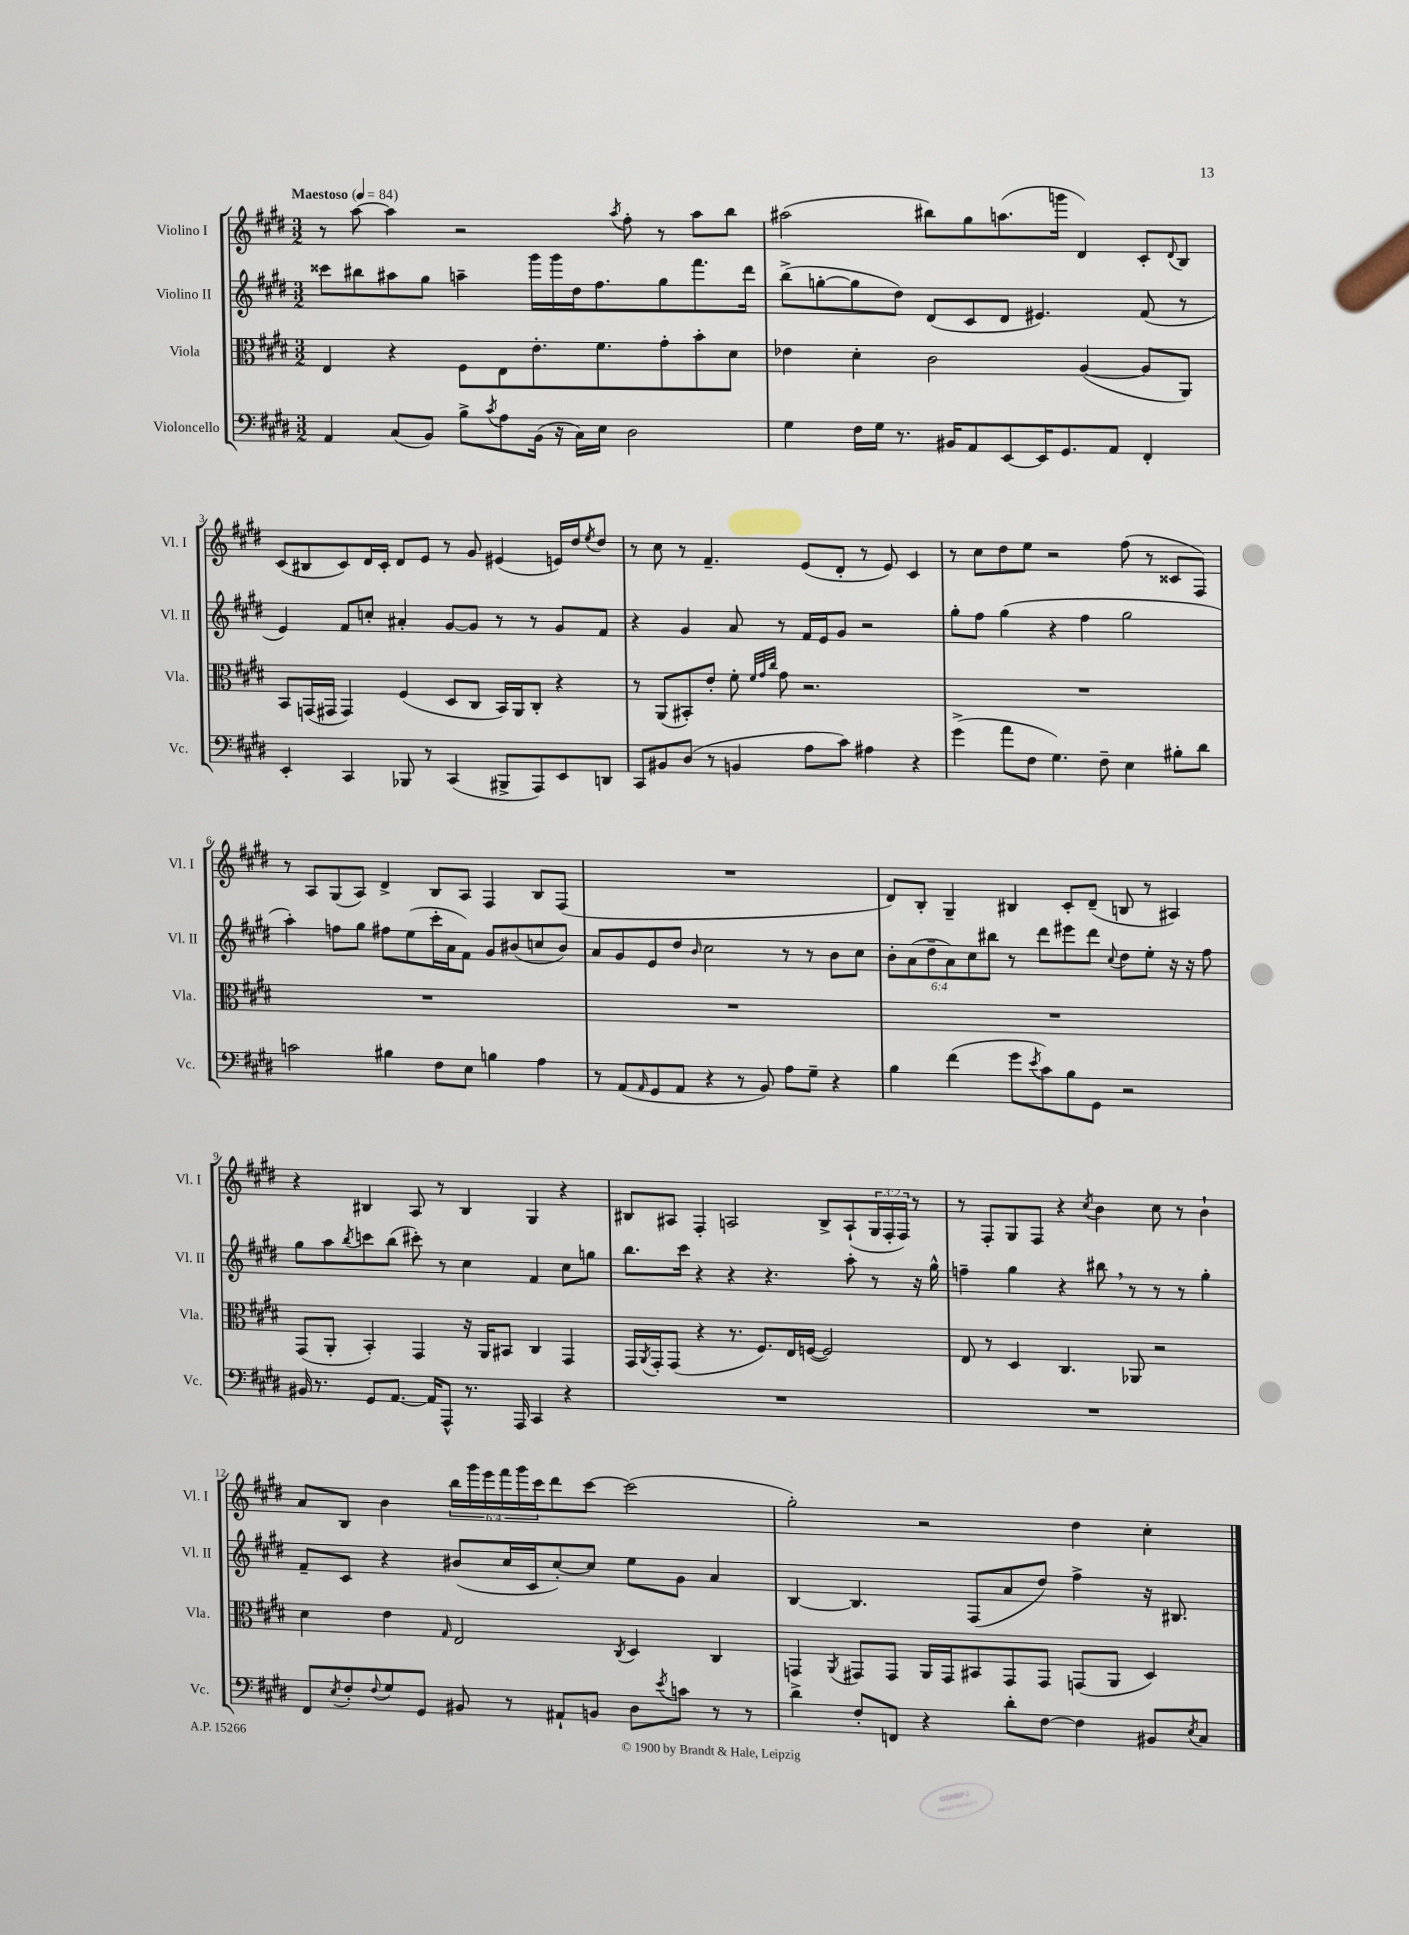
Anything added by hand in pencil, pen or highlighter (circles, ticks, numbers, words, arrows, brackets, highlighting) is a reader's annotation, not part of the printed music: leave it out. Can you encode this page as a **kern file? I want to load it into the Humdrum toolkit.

**kern	**kern	**kern	**kern
*staff4	*staff3	*staff2	*staff1
*clefF4	*clefC3	*clefG2	*clefG2
*k[f#c#g#d#]	*k[f#c#g#d#]	*k[f#c#g#d#]	*k[f#c#g#d#]
*M3/2	*M3/2	*M3/2	*M3/2
*MM84	*MM84	*MM84	*MM84
4AA	4E	8ccc##	8r
.	.	8bb#	[8aa
(8C#	4r	8aa#	4aa]
8BB)	.	8gg#	.
8B^	8F#	4aa~	2r
8qc#	.	.	.
8A	8E	.	.
(16BB	8.e'	16ggg#	.
16r	.	16ggg#	.
16C#)	.	16dd#	.
16E	8.f#	8.ff#	.
.	.	.	8qaa
2D#	.	.	8ff#'
.	8g#'	8gg#	8r
.	8b'	8.fff#	8aa
.	8d#	.	8bb
.	.	16ddd#	.
=	=	=	=
4G#	4e-	(8bb^	(2aa#
.	.	[8gg'	.
16F#	4d#'	8gg]	.
16G#	.	.	.
8.r	.	8dd#)	.
.	2c#	(8d#	8bb#)
16BB#	.	.	.
8AA	.	8c#	8gg#
[8EE	.	8d#	(8.aa
16EE]	.	4.e#)	.
8.GG#	.	.	16ggg
.	([4A	.	4d#)
8AA	.	.	.
4FF#'	8A]	(8f#	8c#'
.	.	.	8qqd#
.	8AA)	8r	8B
=	=	=	=
4EE'	8BB	4e)	(8c#
.	(16GG	.	8B#
.	16GG#	.	.
4CC#	4GG#)	8f#	8c#)
.	.	8cc'	16d#
.	.	.	16c#'
8BBB-	(4F#	4a#'	8d#
8r	.	.	8e
(4CC#	8D#	[8g#	8r
.	8C#	8g#]	8g#
8BBB#^	16BB)	8r	(4e#
.	16AA	.	.
8AAA)	8C#'	8r	.
8EE	4r	8g#	16e)
.	.	.	16dd#
.	.	.	8qee
8DD	.	8f#	8dd#
=	=	=	=
8CC#	8r	4r	8r
8BB#	(8AA	.	8cc#
(8D#	8BB#')	4g#	8r
8r	8e'	.	4.f#~
4BB	8f#'	8a	.
.	32qqf#	.	.
.	32qqg#	.	.
.	32qqcc#	.	.
.	8g#	8r	.
8A	2.r	16f#	(8e
.	.	16e	.
8c#)	.	8g#	8d#'
4A#	.	2r	8r
.	.	.	8e)
4r	.	.	4c#
=	=	=	=
(4g#^	1.r	8gg#'	8r
.	.	8ff#	8cc#
8a	.	(4gg#	8dd#
8F#	.	.	8ee
4.G#)	.	4r	2r
.	.	4ff#	.
8F#~	.	.	.
4E	.	2gg#	(8ff#
.	.	.	8r
8B#'	.	.	8c##
8d#	.	.	8F#)
=	=	=	=
2c	1.r	4aa')	8r
.	.	.	8A
.	.	8ff	(8G#
.	.	8gg#	8A)
4B#	.	8ff#	4d#^
.	.	(8ee	.
8F#	.	16ccc#'	8B
.	.	16a	.
8E	.	8f#)	8A
4B	.	8g#	4F#
.	.	(8b#	.
4A	.	8cc	8B
.	.	8b#)	(8F#
=	=	=	=
8r	1.r	8a	1.r
(8AA	.	8g#	.
16qqAA	.	.	.
8GG#	.	8e	.
8AA	.	8dd#	.
.	.	16qqb	.
4r	.	2cc#	.
8r	.	.	.
8BB)	.	.	.
8A	.	8r	.
8G#~	.	8r	.
4r	.	8b	.
.	.	8cc#	.
=	=	=	=
4B	1.r	12b'	8d#)
.	.	(12a	.
.	.	.	8B'
.	.	12dd#~	.
(4f#	.	12a)	4G#~
.	.	12cc#	.
.	.	12bb#	.
8g#	.	8r	4B#
8qe	.	.	.
8c#)	.	8ddd#	.
8B	.	8eee#	8c#'
8GG#	.	8ddd#	(8d#~
.	.	8qqcc#	.
2r	.	8dd#	8B
.	.	8ee'	8r
.	.	16r	4A#)
.	.	16r	.
.	.	8ff#	.
=	=	=	=
16BB#	(8GG#	8gg#	4r
8.r	.	.	.
.	8AA'	8aa	.
.	.	8qbb	.
8GG#	4BB')	8ccc	4B#
[8.AA	.	(8bb	.
.	4GG#	8ccc#')	8A
16AA]	.	.	.
8AAA^^	.	8r	8r
8.r	16r	4cc#	4B#
.	16AA	.	.
.	8BB#	.	.
16AAA	.	.	.
4CC#	4C#	4f#	4G#
4r	4GG#	8cc#	4r
.	.	8gg	.
=	=	=	=
1.r	16GG#	8.bb	8B#
.	8qAA	.	.
.	16GG#'	.	.
.	(8GG#	.	8A#
.	.	16ccc#	.
.	4r	4r	4F#'
.	8.r	4r	2A
.	8.F#)	.	.
.	.	4.r	.
.	16E	.	.
.	([16F	.	.
.	2F])	.	8B#^
.	.	8aa'	(8A`
.	.	8r	24G#
.	.	.	24F#'
.	.	.	24F#)
.	.	16r	8r
.	.	16gg#^^	.
=	=	=	=
1.r	8E	4ff~	8r
.	8r	.	8F#'
.	4D#	4gg#	8G#
.	.	.	8F#
.	4.C#	4r	4r
.	.	.	8qcc#
.	.	8bb#	4b
.	8AA-	8r	.
.	2r	8r	8cc#
.	.	8r	8r
.	.	4gg#'	4b`
=	=	=	=
8FF#	4d#	8f#~	8a
8qE	.	.	.
8F#'	.	8c#	8B
8qqF#	.	.	.
8G#	4e	4r	4b
8GG#	.	.	.
.	16qqG#	.	.
8BB#	2E	(8b#	24bb
.	.	.	24ggg#
.	.	.	24eee
8r	.	16cc#	24fff#
.	.	.	24ggg#
.	.	16c#	.
.	.	.	24ccc#
8AA#`	.	[8cc#')	8ddd#
8BB	.	8cc#]	[8ccc#
.	8qC#	.	.
8D#	4D#	8ee	(2ccc#]
8qe	.	.	.
8c	.	8g#	.
8r	4C#	4a	.
8r	.	.	.
=	=	=	=
4d#^	4GG	[4B	2gg#')
.	8qAA	.	.
8F#'	8GG#	4.B]	.
8FF	8GG#	.	.
4r	16AA	.	2r
.	16GG#	.	.
.	8BB#	(8F#	.
8d#'	8GG#	8a	.
[8F#	8GG#	8dd#)	.
4F#]	(8GG	4ff#^	4dd#
.	8AA	.	.
8BB#	4D#)	16r	4cc#'
.	.	8.B#	.
8qE	.	.	.
8C#	.	.	.
==	==	==	==
*-	*-	*-	*-
